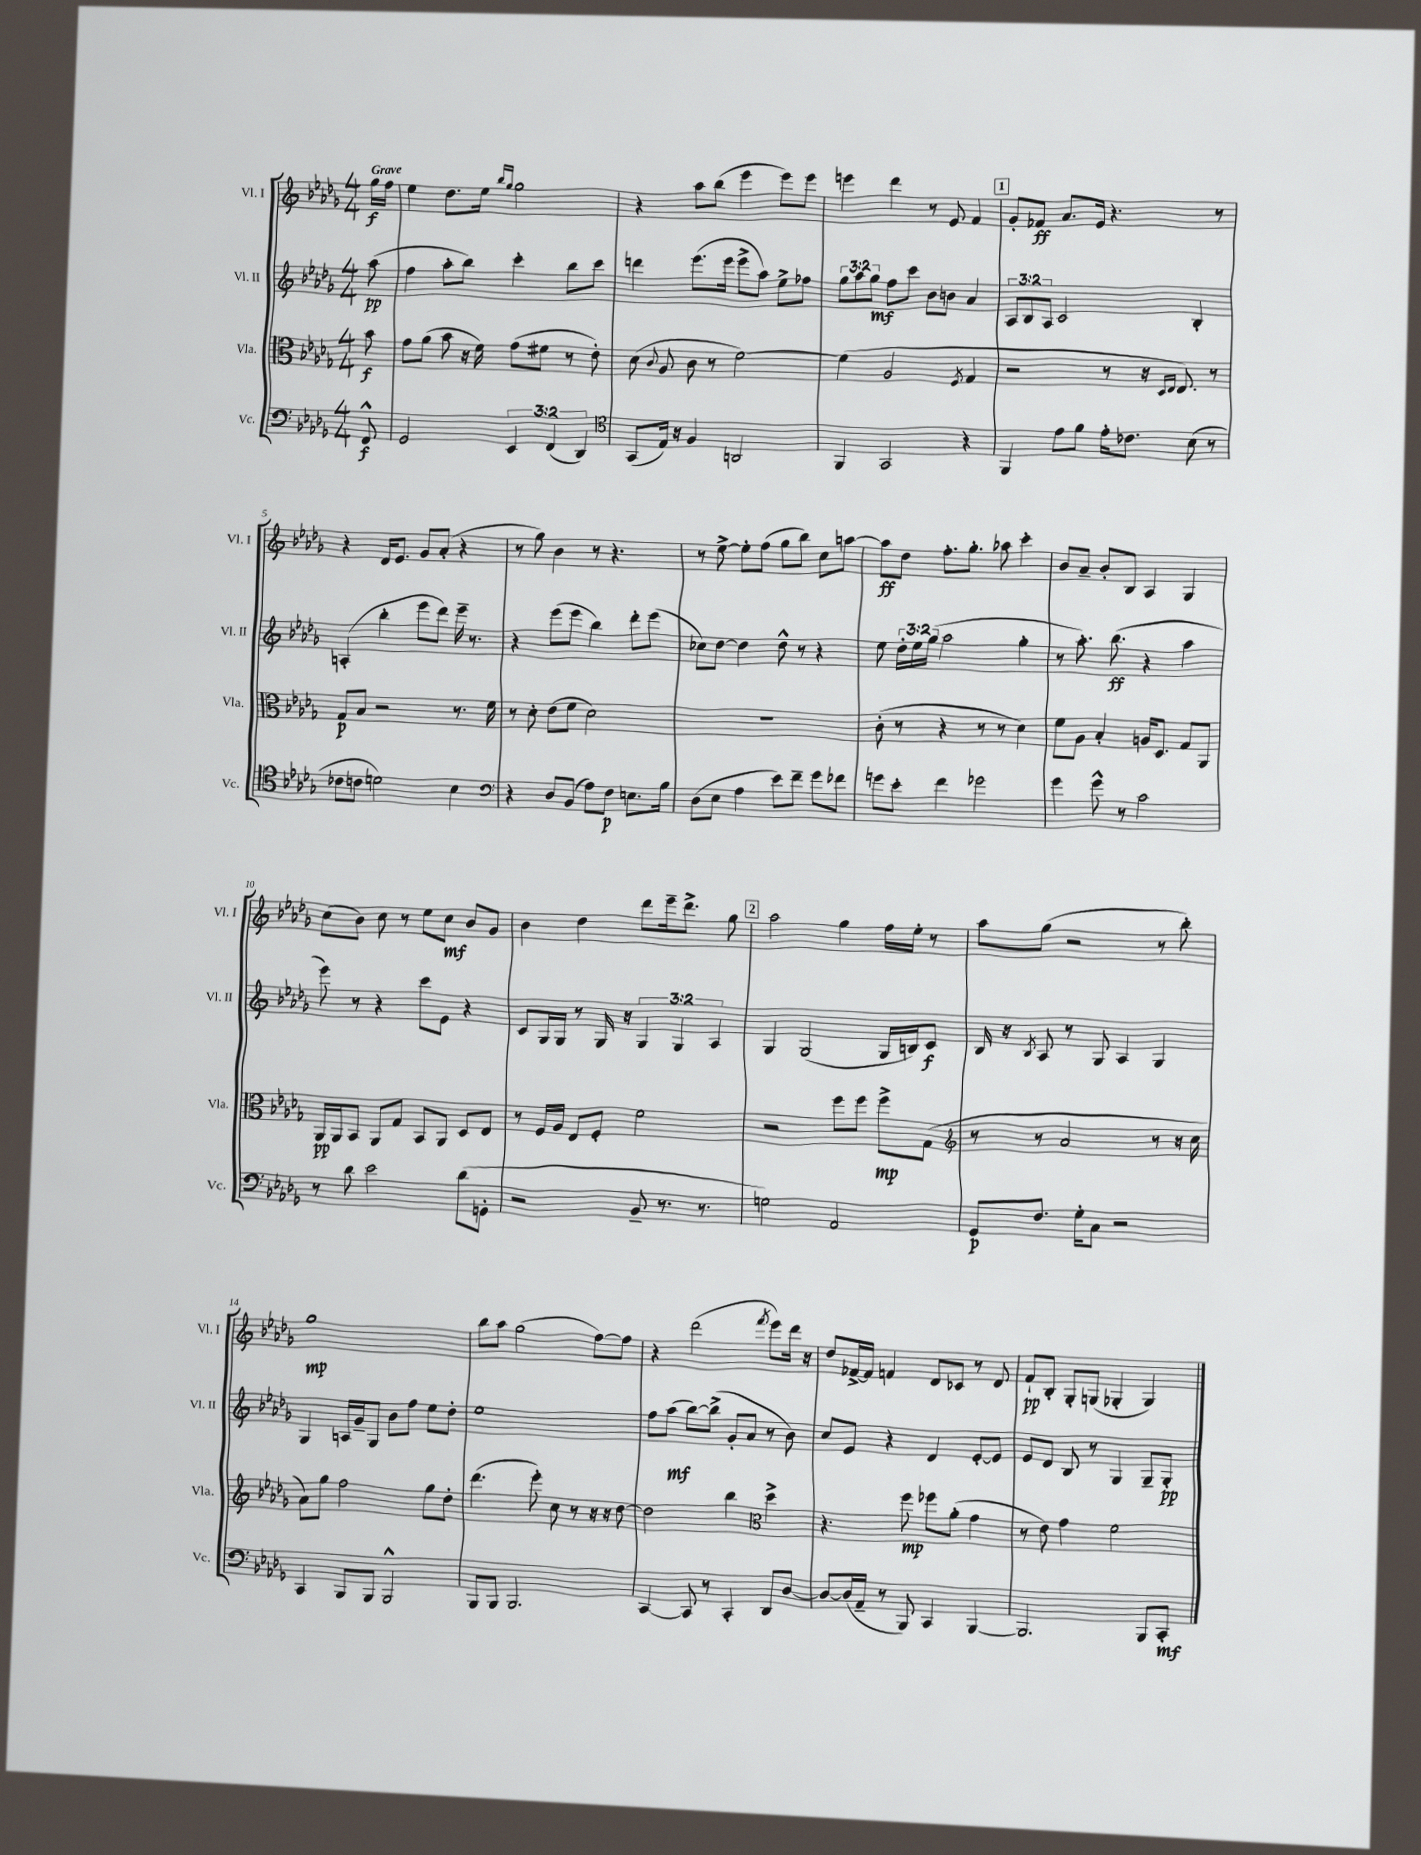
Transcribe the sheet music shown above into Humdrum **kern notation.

**kern	**dynam	**kern	**dynam	**kern	**dynam	**kern	**dynam
*part4	*part4	*part3	*part3	*part2	*part2	*part1	*part1
*staff4	*staff4	*staff3	*staff3	*staff2	*staff2	*staff1	*staff1
*I"Vc.	*	*I"Vla.	*	*I"Vl. II	*	*I"Vl. I	*
*I'Vc.	*	*I'Vla.	*	*I'Vl. II	*	*I'Vl. I	*
*clefF4	*	*clefC3	*	*clefG2	*	*clefG2	*
*k[b-e-a-d-g-]	*	*k[b-e-a-d-g-]	*	*k[b-e-a-d-g-]	*	*k[b-e-a-d-g-]	*
*M4/4	*	*M4/4	*	*M4/4	*	*M4/4	*
=	=	=	=	=	=	=	=
!	!	!	!	!	!	!LO:TX:a:B:t=Grave	!
8FF^^/	f	8b-\	f	(8aa-\	pp	16gg-\LL	f
.	.	.	.	.	.	16ff\JJ	.
=1	=1	=1	=1	=1	=1	=1	=1
2GG-/	.	8g-\L	.	4ff\	.	4ee-\	.
.	.	(8a-\J	.	.	.	.	.
.	.	8b-\	.	8aa-'\L	.	8.dd-\L	.
.	.	16r	.	8bb-\J)	.	.	.
.	.	16f\)	.	.	.	16ee-\Jk	.
.	.	.	.	.	.	16qqbb-/LL	.
.	.	.	.	.	.	16qqgg-/JJ	.
6EE-/	.	(8g-\L	.	4ccc'\	.	2gg-\	.
.	.	8f#X\J	.	.	.	.	.
(6FF/	.	.	.	.	.	.	.
.	.	8r	.	8bb-\L	.	.	.
6DD-/)	.	.	.	.	.	.	.
.	.	8e-'\)	.	8ccc\J	.	.	.
=2	=2	=2	=2	=2	=2	=2	=2
*clefC4	*	*	*	*	*	*	*
(8GG-/L	.	(8d-\	.	4dddn\	.	4r	.
.	.	8qqc/	.	.	.	.	.
16E-/Jk)	.	8A-/	.	.	.	.	.
16r	.	.	.	.	.	.	.
4F/	.	8c\	.	(8.eee-\L	.	8aa-\L	.
.	.	8r	.	.	.	(8bb-\J	.
.	.	.	.	16eee-\Jk	.	.	.
2AAn/	.	[2f\)	.	8eee-^\L	.	4eee-\	.
.	.	.	.	8aa-\J)	.	.	.
.	.	.	.	8ee-^\L	.	8eee-\L)	.
.	.	.	.	8ff-X\J	.	8eee-\J	.
=3	=3	=3	=3	=3	=3	=3	=3
4FF/	.	(4f\]	.	12gg-\L	.	4eeen\	.
.	.	.	.	12aa-\	.	.	.
.	.	.	.	12gg-\J	mf	.	.
2GG-/	.	2A-/	.	8ff\L	.	4ddd-\	.
.	.	.	.	8ccc\J	.	.	.
.	.	.	.	8b-\L	.	8r	.
.	.	.	.	8bn\J	.	8e-/	.
.	.	8qF/	.	.	.	.	.
4r	.	4G-/	.	4a-/	.	4f/	.
!!LO:REH:place=s1:t=1
=4	=4	=4	=4	=4	=4	=4	=4
4FF/	.	2r	.	12A-/L	.	8g-'/L	.
.	.	.	.	12B-/	.	.	.
.	.	.	.	.	.	8f-X/J	ff
.	.	.	.	12A-/J	.	.	.
8e-\L	.	.	.	2c/	.	8.a-/L	.
8f\J	.	.	.	.	.	.	.
.	.	.	.	.	.	16e-/Jk	.
16e-'\KL	.	8r	.	.	.	4.r	.
8.c-X\J	.	.	.	.	.	.	.
.	.	16r	.	.	.	.	.
.	.	16qqD-/LL	.	.	.	.	.
.	.	16qqE-/JJ	.	.	.	.	.
.	.	8.E-/)	.	.	.	.	.
(8B-\	.	.	.	4B-'/	.	.	.
8r	.	8r	.	.	.	8r	.
!!LO:LB:g=z
=5	=5	=5	=5	=5	=5	=5	=5
8c-X\L	.	8G-/L	p	(4An'/	.	4r	.
8cn\J	.	8B-/J	.	.	.	.	.
2dn\)	.	2r	.	4bb-'\	.	16d-/KL	.
.	.	.	.	.	.	8.e-/J	.
.	.	.	.	8eee-\L	.	8g-/L	.
.	.	.	.	8ddd-\J)	.	(8a-'/J	.
4B-\	.	8.r	.	16eee-~\	.	4r	.
.	.	.	.	8.r	.	.	.
.	.	16f\	.	.	.	.	.
=6	=6	=6	=6	=6	=6	=6	=6
*clefF4	*	*	*	*	*	*	*
4r	.	8r	.	4r	.	8r	.
.	.	8d-'\	.	.	.	8gg-\)	.
8D-/L	.	(8e-\L	.	(8eee-\L	.	4b-\	.
(8BB-/J	.	8f\J	.	8eee-\J	.	.	.
8A-\L)	.	2d-\)	.	4bb-\)	.	8r	.
8F\J	p	.	.	.	.	4.r	.
8.En\L	.	.	.	8ddd-'\L	.	.	.
.	.	.	.	(8eee-\J	.	.	.
16B-\Jk	.	.	.	.	.	.	.
=7	=7	=7	=7	=7	=7	=7	=7
(8D-\L	.	1r	.	8cc-X\L)	.	8r	.
8E-\J	.	.	.	[8dd-\J	.	[8ee-^\	.
4A-\	.	.	.	4dd-\]	.	8ee-'\L]	.
.	.	.	.	.	.	(8ff\J	.
8e-\L)	.	.	.	8dd-^^\	.	8gg-\L	.
8f~\J	.	.	.	8r	.	8bb-\J)	.
8g-\L	.	.	.	4r	.	8cc\L	.
8f-X\J	.	.	.	.	.	[8aan\J	.
=8	=8	=8	=8	=8	=8	=8	=8
8gn\L	.	(8c'\	.	8ee-\	.	8aa\L]	ff
8e-'\J	.	8r	.	24dd-'\LL	.	8dd-\J	.
.	.	.	.	24ee-\	.	.	.
.	.	.	.	(24gg-\JJ	.	.	.
4f\	.	4r	.	2aa-\	.	8.ff'\L	.
.	.	.	.	.	.	8.gg-'\J	.
2g-X\	.	8r	.	.	.	.	.
.	.	8r	.	.	.	8aa-X\	.
.	.	4d-\)	.	4gg-'\	.	4ccc'\	.
=9	=9	=9	=9	=9	=9	=9	=9
4g-\	.	8f\L	.	8r	.	8b-/L	.
.	.	8A-\J	.	8.aa-'\)	.	8a-~/J	.
8g-^^\	.	4B-'/	.	.	.	8b-'/L	.
.	.	.	.	(8.bb-\	ff	.	.
8r	.	.	.	.	.	8B-/J	.
2c\	.	16An/KL	.	4r	.	4A-/	.
.	.	8.D-/J	.	.	.	.	.
.	.	8G-/L	.	4aa-\	.	4G-/	.
.	.	8AA-/J	.	.	.	.	.
!!LO:LB:g=z
=10	=10	=10	=10	=10	=10	=10	=10
8r	.	16AA-/LL	pp	8eee-\)	.	(8cc\L	.
.	.	16AA-/J	.	.	.	.	.
8d-\	.	8BB-/J	.	8r	.	8b-\J)	.
2e-\	.	8AA-/L	.	4r	.	8cc\	.
.	.	8G-/J	.	.	.	8r	.
.	.	8BB-/L	.	8ccc\L	.	8ee-\L	.
.	.	8AA-/J	.	8e-\J	.	8cc\J	mf
(8d-\L	.	8D-/L	.	4r	.	8b-/L	.
8GGn'\J	.	8E-/J	.	.	.	8g-/J	.
=11	=11	=11	=11	=11	=11	=11	=11
2r	.	8r	.	8c/L	.	4b-\	.
.	.	16F/LL	.	16G-/L	.	.	.
.	.	16A-/JJ	.	16G-/JJ	.	.	.
.	.	8E-/L	.	8r	.	4dd-\	.
.	.	8F'/J	.	16G-/	.	.	.
.	.	.	.	16r	.	.	.
8BB-~/	.	2f\	.	6G-/	.	8ddd-\L	.
8.r	.	.	.	.	.	16eee-~\k	.
.	.	.	.	6G-/	.	.	.
.	.	.	.	.	.	8.ddd-^\J	.
8.r	.	.	.	.	.	.	.
.	.	.	.	6A-/	.	.	.
.	.	.	.	.	.	8gg-\	.
!!LO:REH:place=s1:t=2
=12	=12	=12	=12	=12	=12	=12	=12
2Gn\)	.	2r	.	4G-/	.	2aa-\	.
.	.	.	.	(2G-/	.	.	.
2AA-/	.	8ff\L	.	.	.	4gg-\	.
.	.	8ff\J	.	.	.	.	.
.	.	8ff^\L	mp	16G-/LL	.	16ff\LL	.
.	.	.	.	16Bn/J)	.	16ee-'\JJ	.
.	.	(8G-\J	.	8c/J	f	8r	.
=13	=13	=13	=13	=13	=13	=13	=13
*	*	*clefG2	*	*	*	*	*
8GG-/L	p	8r	.	16B-/	.	8aa-\L	.
.	.	.	.	16r	.	.	.
.	.	.	.	8qB-/	.	.	.
8.F/J	.	8r	.	8A-/	.	(8gg-\J	.
.	.	2a-/	.	8r	.	2r	.
16G-'\KL	.	.	.	.	.	.	.
8C\J	.	.	.	8G-/	.	.	.
2r	.	.	.	4A-/	.	.	.
.	.	8r	.	4G-/	.	8r	.
.	.	16r	.	.	.	8bb-'\)	.
.	.	16cc\	.	.	.	.	.
!!LO:LB:g=z
=14	=14	=14	=14	=14	=14	=14	=14
4CC/	.	8a-\L)	.	4G-/	.	1gg-	mp
.	.	8gg-\J	.	.	.	.	.
8BBB-/L	.	2ff\	.	16An/LL	.	.	.
.	.	.	.	16g-~/J	.	.	.
8BBB-/J	.	.	.	8G-/J	.	.	.
2BBB-^^/	.	.	.	8b-\L	.	.	.
.	.	.	.	8ff\J	.	.	.
.	.	8gg-\L	.	8ee-\L	.	.	.
.	.	8dd-'\J	.	8dd-'\J	.	.	.
=15	=15	=15	=15	=15	=15	=15	=15
8BBB-/L	.	(4.ddd-\	.	1ee-	.	8bb-\L	.
8BBB-/J	.	.	.	.	.	8aa-\J	.
2.BBB-/	.	.	.	.	.	(2gg-\	.
.	.	8eee-'\)	.	.	.	.	.
.	.	8cc\	.	.	.	.	.
.	.	8r	.	.	.	.	.
.	.	16r	.	.	.	[8ff\L)	.
.	.	16r	.	.	.	.	.
.	.	[8dd-\	.	.	.	8ff\J]	.
=16	=16	=16	=16	=16	=16	=16	=16
[4CC/	.	2dd-\]	.	8ff\L	.	4r	.
.	.	.	.	(8aa-\J	mf	.	.
8CC/]	.	.	.	[8bb-\L)	.	(2ddd-\	.
8r	.	.	.	(8bb-^\J]	.	.	.
4CC'/	.	4bb-\	.	8g-'/L	.	.	.
.	.	.	.	8a-/J	.	.	.
*	*	*clefC3	*	*	*	*	*
.	.	.	.	.	.	8qfff/	.
8DD-/L	.	4dd-^\	.	8r	.	8eee-\L)	.
[8D-/J	.	.	.	8b-\)	.	16ddd-\Jk	.
.	.	.	.	.	.	16r	.
=17	=17	=17	=17	=17	=17	=17	=17
8D-/L_	.	4.r	.	8cc/L	.	8dd-/L	.
(16D-/L]	.	.	.	8e-/J	.	[16f-X^/L	.
16AA-~/JJ	.	.	.	.	.	16f-/JJ]	.
8r	.	.	.	4r	.	4fn/	.
8BBB-/)	.	8ff\	mp	.	.	.	.
4CC/	.	8ff-X\L	.	4d-/	.	8d-/L	.
.	.	(8a-'\J	.	.	.	8c-X/J	.
[4BBB-/	.	4g-\	.	[8e-'/L	.	8r	.
.	.	.	.	8e-/J]	.	8d-/	.
=18	=18	=18	=18	=18	=18	=18	=18
2.BBB-/]	.	8r	.	8e-/L	.	8f`/L	pp
.	.	8e-\)	.	8d-/J	.	8B-'/J	.
.	.	4g-\	.	8B-/	.	8G-'/L	.
.	.	.	.	8r	.	(8Gn/J	.
.	.	2f\	.	4G-/	.	4G-X'/	.
8BBB-/L	.	.	.	8G-~/L	.	4G-/)	.
8CC'/J	mf	.	.	8G-'/J	pp	.	.
==	==	==	==	==	==	==	==
*-	*-	*-	*-	*-	*-	*-	*-
